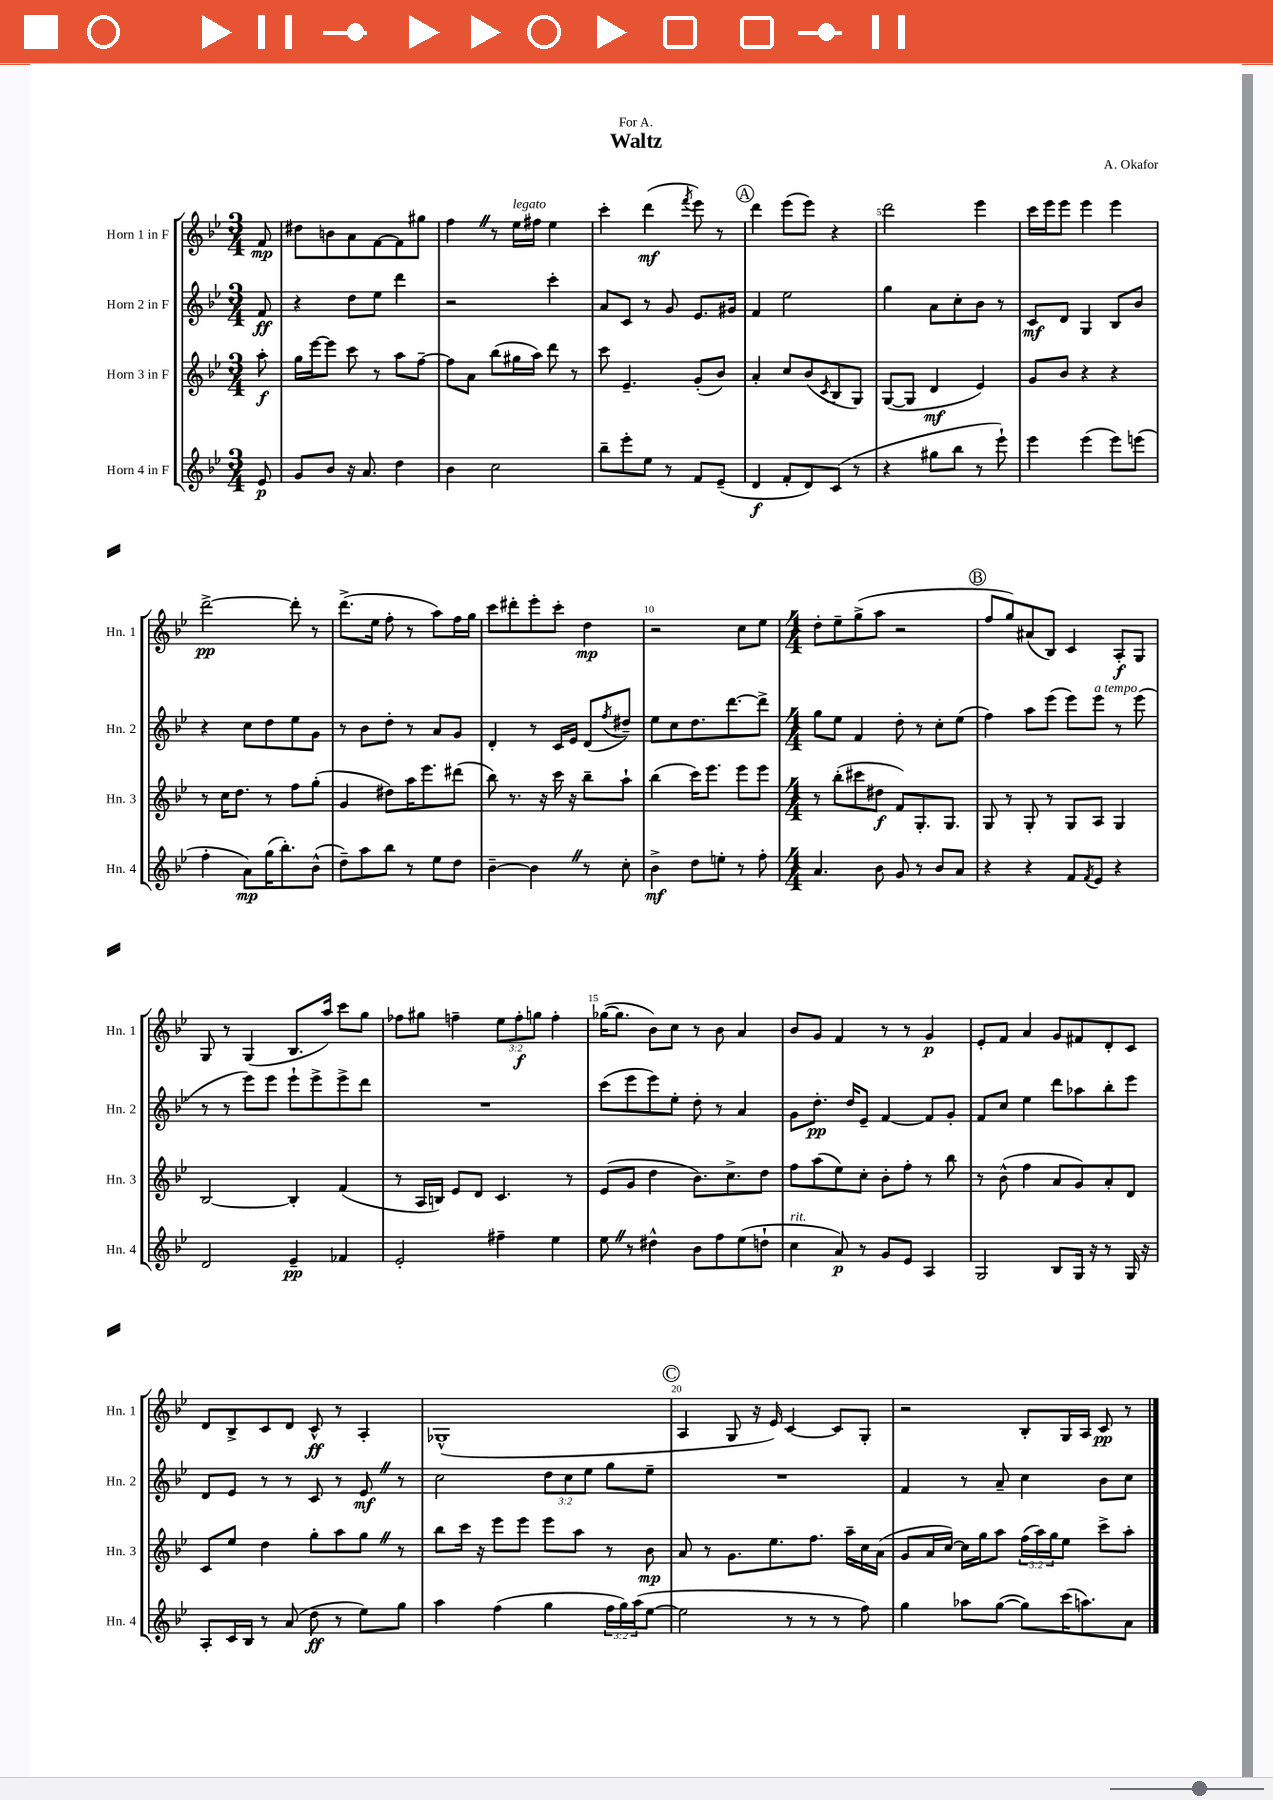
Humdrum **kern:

**kern	**kern	**kern	**kern
*staff4	*staff3	*staff2	*staff1
*clefG2	*clefG2	*clefG2	*clefG2
*k[b-e-]	*k[b-e-]	*k[b-e-]	*k[b-e-]
*M3/4	*M3/4	*M3/4	*M3/4
8e-	8aa'	8f	8f
=	=	=	=
8g	16gg	4r	8dd#
.	[16eee-	.	.
8b-	8eee-]	.	8b
16r	8ccc	8dd	8a
8.a	.	.	.
.	8r	8ee-	[8f
4dd	8aa	4ddd	8f]
.	[8ff~	.	8gg#
=	=	=	=
4b-	8ff]	2r	4ff
.	8a	.	.
2cc	(8bb-	.	8r
.	16gg#	.	16ee-
.	16aa)	.	16ff#
.	8ddd	4ccc'	4ee-
.	8r	.	.
=	=	=	=
8bb-~	8ccc	8a	4ccc'
8eee-'	4.e-~	8c	.
8ee-	.	8r	(4ddd
8r	.	8g	.
.	.	.	8qfff
8f	(8g'	8.e-	8eee-)
(8e-~	8b-)	.	8r
.	.	16g#	.
=	=	=	=
4d	4a'	4f	4ddd
8f'	8cc	2ee-	(8eee-
8d)	(8b-	.	8eee-)
.	8qc	.	.
(8c	8B-	.	4r
8r	8G)	.	.
=	=	=	=
4r	([8G	4gg	2ddd
.	8G]	.	.
8gg#	4d	8a	.
8bb-	.	8cc'	.
8r	4e-)	8b-	4eee-
8eee-`)	.	8r	.
=	=	=	=
4eee-	8g	8c	16ccc
.	.	.	16eee-
.	8b-	8d	8eee-
(4eee-	4r	4G	4eee-
8eee-)	4r	8B-	4eee-
(8eee	.	8b-	.
=	=	=	=
4ff'	8r	4r	[2ddd^
.	16cc	.	.
.	8.dd	.	.
8a)	.	8cc	.
(16gg	8r	8dd	.
8.bb-')	.	.	.
.	8ff	8ee-	8ddd']
(8b-^^	(8gg'	8g	8r
=	=	=	=
8dd~)	4g	8r	(8.ddd^
8aa	.	8b-	.
.	.	.	16ee-
8bb-	8dd#)	8dd'	8ff'
8r	16aa	8r	8r
.	8.eee-	.	.
8ee-	.	8a	8aa)
8dd	(8ddd#	8g	16ff
.	.	.	16gg
=	=	=	=
[4b-~	8bb-)	4d'	8ccc
.	8.r	.	8ddd#'
4b-]	.	8r	8eee-'
.	16r	.	.
.	16ccc	16c	8ccc'
.	16r	16e-	.
8r	8bb-~	(8d	4dd
.	.	8qff	.
8cc'	8aa`	8dd#~)	.
=	=	=	=
4b-^	(4bb-	8ee-	2r
.	.	8cc	.
8dd	16ccc)	8.dd	.
.	8.eee-	.	.
8ee'	.	.	.
.	.	[8.ddd	.
8r	8eee-	.	8cc
8ff'	8eee-	8ddd^]	8ee-
=	=	=	=
*M4/4	*M4/4	*M4/4	*M4/4
4.a	8r	8gg	8dd'
.	(8bb-'	8ee-	8ee-~
.	8ccc#	4f	(8gg^
8b-	8dd#	.	8aa
8g	8f)	8dd'	2r
8r	8.G'	8r	.
8b-	.	8cc'	.
.	8.G	.	.
8a	.	(8ee-	.
=	=	=	=
4r	8G	4ff)	8ff
.	8r	.	8gg)
4r	8G'	8aa	(8a#
.	8r	(8eee-	8B-)
8f	8G	8eee-)	4c
8qf	.	.	.
8e-	8A	8eee-	.
4r	4G	8r	8A'
.	.	(8eee-	8G
=	=	=	=
2d	[2B-	8r	8G
.	.	8r	8r
.	.	8eee-)	(4G
.	.	8eee-	.
4e-~	4B-']	8eee-`	8.B-
.	.	8eee-^	.
.	.	.	16aa)
4f-	(4f	8eee-^	8ccc
.	.	8ddd	8gg
=	=	=	=
2e-'	8r	1r	8ff-
.	16A	.	8gg#
.	16B)	.	.
.	8e-	.	4ff~
.	8d	.	.
4ff#~	4.c	.	12ee-
.	.	.	12ff'
.	.	.	12gg
4ee-	.	.	4ff'
.	8r	.	.
=	=	=	=
8ee-	(8e-	(8ccc	([16gg-
.	.	.	8.gg-]
8r	8g	8eee-	.
4dd#^^	4dd	8eee-)	8b-)
.	.	8ee-'	8cc
8b-	8.b-)	8dd'	8r
8ff	.	8r	8b-
.	8.cc^	.	.
(8ee-	.	4a	4a
8dd`	8dd	.	.
=	=	=	=
4cc	8ff	8g	8b-
.	(8aa	8.dd'	8g
8a)	8ee-)	.	4f
.	.	16dd	.
8r	8cc'	8e-~	.
8g	8b-'	[4f	8r
8e-	8ff'	.	8r
4A	8r	8f]	4g
.	8bb-	8g'	.
=	=	=	=
2G	8r	8f	8e-'
.	(8b-^^	8cc	8f
.	4ff	4ee-	4a
8B-	8a	8ddd	8g
16G	8g)	8aa-	8f#
16r	.	.	.
8r	8a'	8bb-'	8d'
16G	8d	8eee-	8c
16r	.	.	.
=	=	=	=
8A'	8c	8d	8d
16c	8ee-	8e-	8B-^
16B-	.	.	.
8r	4dd	8r	8c
(8a	.	8r	8d
8dd	8gg'	8c	8c^^
8r	8aa	8r	8r
8ee-)	8gg	8e-	4A'
8gg	8r	8r	.
=	=	=	=
4aa	8bb-	2cc	(1G-^^
.	16ccc	.	.
.	16r	.	.
(4ff	8eee-	.	.
.	8eee-	.	.
4gg	8eee-	12dd	.
.	.	12cc	.
.	8aa	.	.
.	.	12ee-	.
24ff	8r	8gg	.
24gg)	.	.	.
(24aa	.	.	.
[8ee-	8b-	8ee-~	.
=	=	=	=
2ee-]	8a	1r	4A
.	8r	.	.
.	8.g	.	8G
.	.	.	16r
.	8.ee-	.	16e-)
8r	.	.	[4c
8r	8.ff	.	.
8r	.	.	8c]
.	16aa~	.	.
8ff)	16cc	.	8G'
.	(16a	.	.
=	=	=	=
4gg	8g	4f	2r
.	16a	.	.
.	[16cc)	.	.
8aa-	16cc]	8r	.
.	16gg	.	.
([8gg	8aa	8a~	.
8gg])	(24ff	4cc	8B-'
.	24aa)	.	.
.	24gg	.	.
(16ccc	8ee-	.	16G
8.aa)	.	.	16A
.	8ccc^	8b-	8c
8a	8aa'	8cc	8r
==	==	==	==
*-	*-	*-	*-
